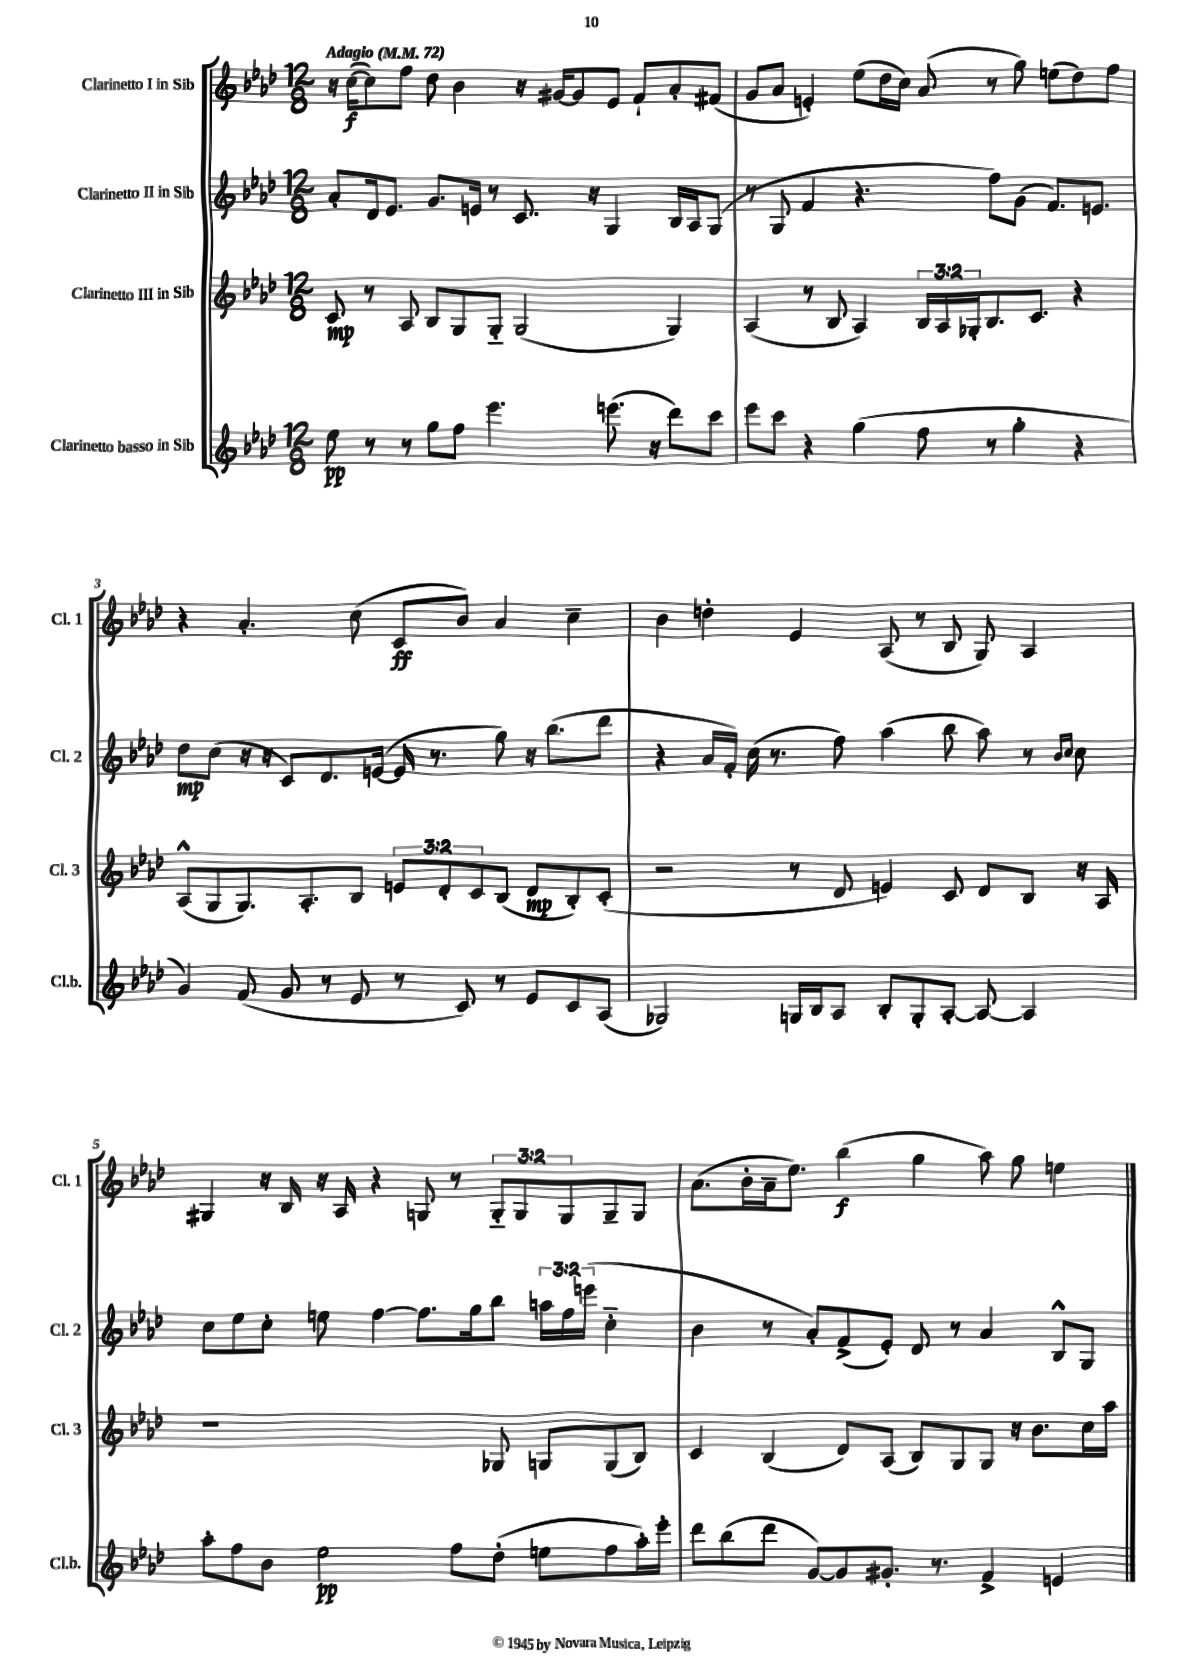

**kern	**kern	**kern	**kern
*staff4	*staff3	*staff2	*staff1
*clefG2	*clefG2	*clefG2	*clefG2
*k[b-e-a-d-]	*k[b-e-a-d-]	*k[b-e-a-d-]	*k[b-e-a-d-]
*M12/8	*M12/8	*M12/8	*M12/8
*MM72	*MM72	*MM72	*MM72
8ee-	8c	8a-'	16r
.	.	.	([16cc
8r	8r	16d-	8cc])
.	.	8.e-	.
8r	8A-	.	8ff
8gg	8B-	8.g	8dd-
8ff	8G	.	4b-
.	.	16e	.
4.eee-	8G'~	8r	.
.	(2G	8.c	16r
.	.	.	[16g#
.	.	.	8g#]
.	.	16r	.
(8.eee	.	4G	8e-
.	.	.	8f`
16r	.	.	.
8ddd-)	4G)	16B-	8a-'
.	.	16A-	.
8ccc	.	(8G	(8f#
=	=	=	=
8eee-	(4A-	8r	8g
8ccc	.	8G	8a-
4r	8r	4f	4e')
.	8B-	.	.
(4gg	4A-)	4.r	(8ee-
.	.	.	16dd-
.	.	.	16cc)
8ff	24B-	.	(8a-
.	24A-	.	.
.	24G-'	.	.
8r	8.B-	8ff)	8r
4gg'	.	(8g	8gg)
.	8.c	.	.
.	.	8.f)	(8ee
4r	4r	.	8dd-)
.	.	8.e	.
.	.	.	8ff
=	=	=	=
4g)	(8A-^^	8dd-	4r
.	8G	(8cc	.
(8f	8.G)	16r	4.a-'
.	.	16r	.
8g	.	8c)	.
.	8.A-'	.	.
8r	.	8.d-	.
8e-	8B-	.	(8cc
.	.	([16e	.
8r	12e	16e]	8c
.	.	8.r	.
.	12d-'	.	.
8c)	.	.	8b-)
.	12c	.	.
8r	(8B-	8gg)	4a-
8e-	8d-	16r	.
.	.	(8.bb-	.
8c	8B-')	.	4cc~
(8A-	(8c'	8ddd-	.
=	=	=	=
2G-)	2r	4r	4b-
.	.	16a-	4dd'
.	.	16f')	.
.	.	(16cc	.
.	.	8.r	.
16G	8r	.	4e-
16B-	.	.	.
8A-	8d-	8ff)	.
8B-'	4e)	(4aa-	(8A-
8G'	.	.	8r
[8A-'	8c	8bb-	8B-
8A-_	8d-	8aa-)	8G)
4A-]	8B-	8r	4A-
.	.	16qqb-	.
.	.	16qqcc	.
.	16r	8cc	.
.	16A-	.	.
=	=	=	=
8aa-'	1r	8cc	4G#
8ff	.	8ee-	.
8b-	.	8cc'	16r
.	.	.	16B-
2ee-	.	8ee	16r
.	.	.	16A-
.	.	[4ff	4r
.	.	8.ff]	8G
8ff	.	.	8r
.	.	16gg	.
(8dd-'	8G-	8bb-	12G'~
.	.	.	12G
8ee	8G	24aa	.
.	.	24ff	12G
.	.	(24eee	.
8ff	(8G	4cc'~	8G~
16aa-')	8B-)	.	8G
16eee-'	.	.	.
=	=	=	=
8ddd-	4c	4b-	(8.a-
(8bb-	.	.	.
.	.	.	16b-'
8ddd-	(4B-	8r	16a-~
.	.	.	8.ee-)
[8g)	.	8a-')	.
8g]	8d-)	(8f^	(4bb-
8.g#'	(8A-	8e-')	.
.	8B-)	8d-	4gg
8.r	.	.	.
.	8G	8r	.
4f^	8G	4a-	8aa-)
.	16r	.	8gg
.	8.b-	.	.
4e	.	8B-^^	4ee
.	16cc	8G	.
.	16aa-	.	.
==	==	==	==
*-	*-	*-	*-
